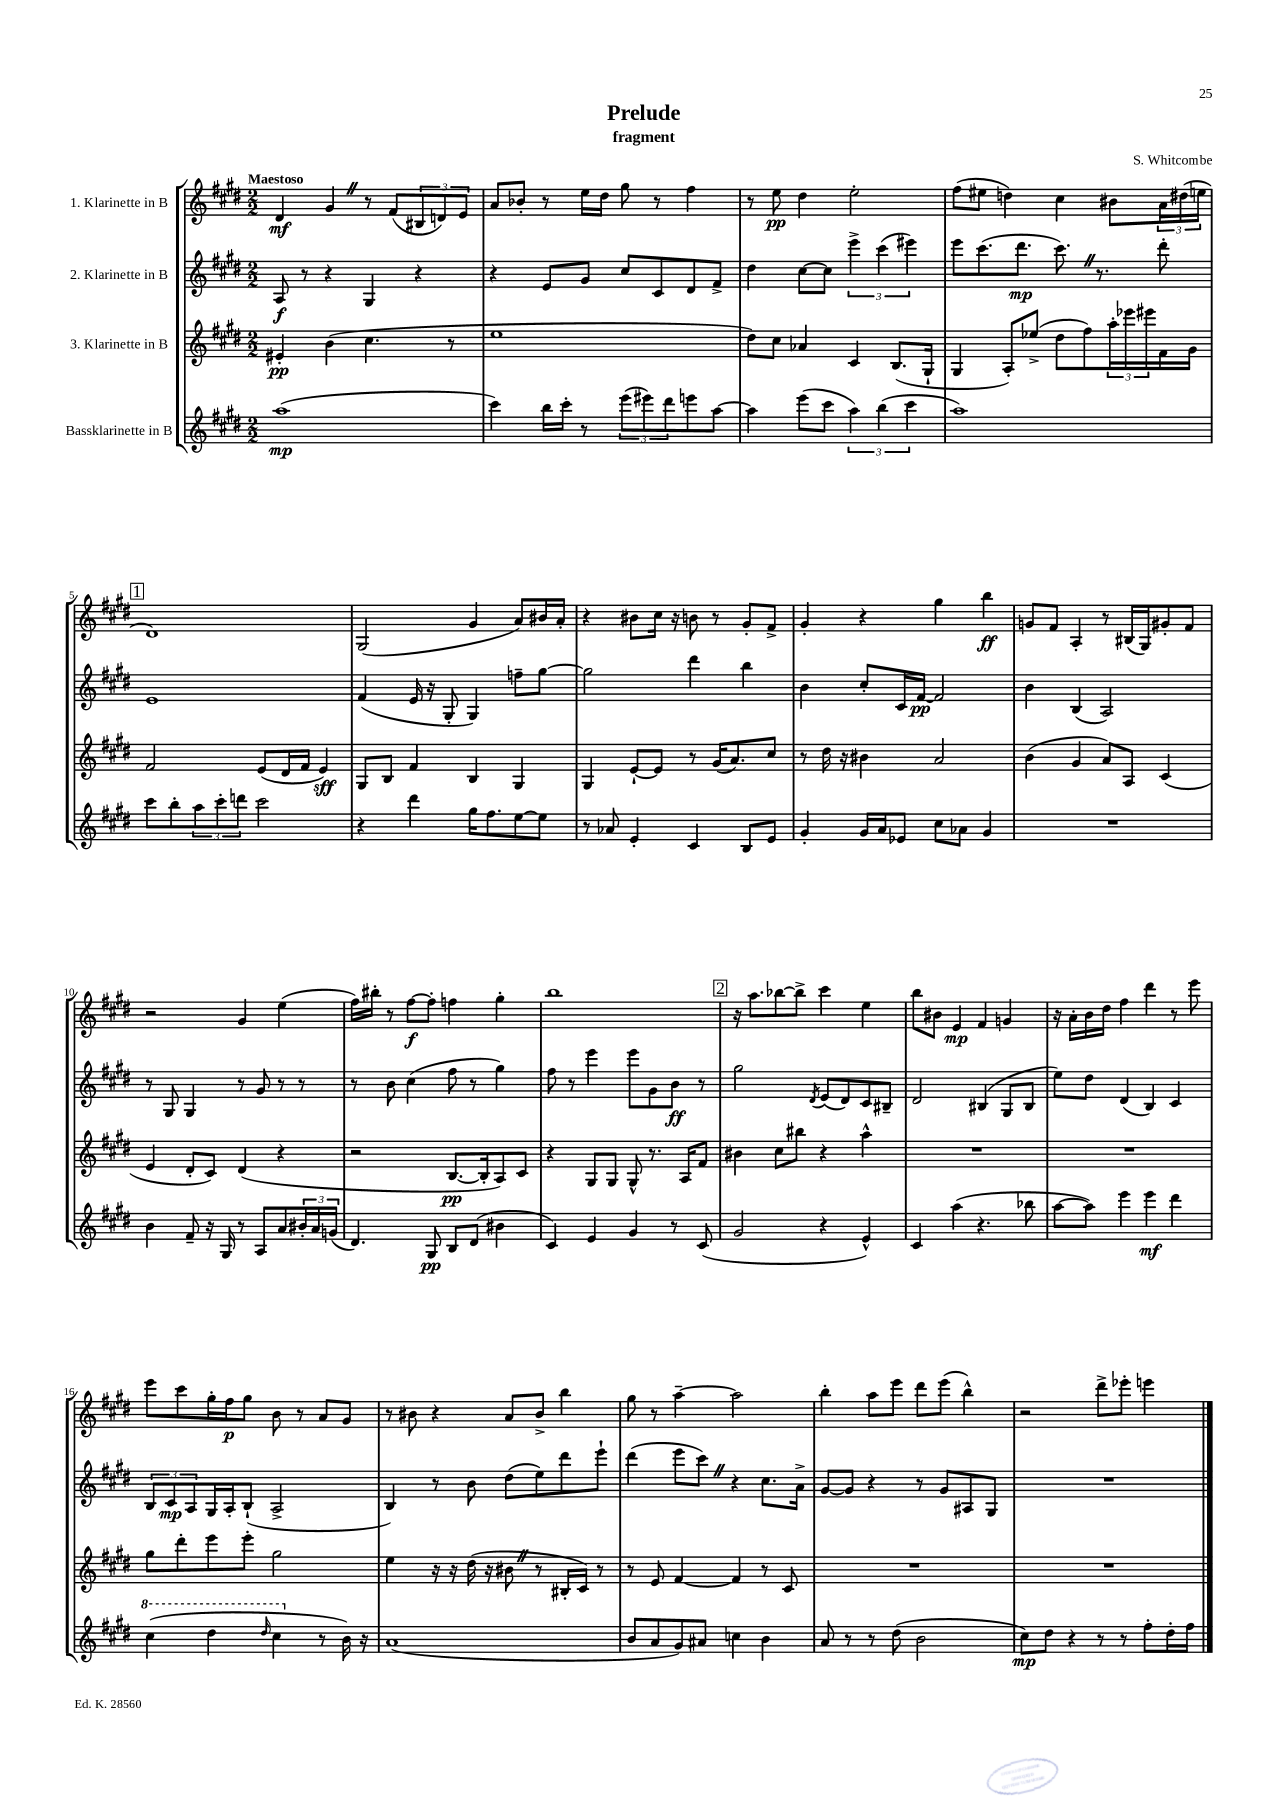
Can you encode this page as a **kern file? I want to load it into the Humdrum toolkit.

**kern	**kern	**kern	**kern
*staff4	*staff3	*staff2	*staff1
*clefG2	*clefG2	*clefG2	*clefG2
*k[f#c#g#d#]	*k[f#c#g#d#]	*k[f#c#g#d#]	*k[f#c#g#d#]
*M2/2	*M2/2	*M2/2	*M2/2
(1aa	4e#'	8A	4d#
.	.	8r	.
.	(4b	4r	4g#
.	4.cc#	4G#	8r
.	.	.	(8f#
.	.	4r	12B#
.	.	.	12d)
.	8r	.	.
.	.	.	12e
=	=	=	=
4ccc#)	1ee	4r	8a
.	.	.	8b-'
16bb	.	8e	8r
16ccc#'	.	.	.
8r	.	8g#	16ee
.	.	.	16dd#
(12eee	.	8cc#	8gg#
12eee#)	.	.	.
.	.	8c#	8r
12ddd#	.	.	.
8eee	.	8d#	4ff#
[8aa	.	8f#^	.
=	=	=	=
4aa]	8dd#)	4dd#	8r
.	8cc#	.	8ee
(8eee	4a-	[8cc#	4dd#
8ccc#	.	8cc#]	.
6aa)	4c#	6eee^	2ee'
(6bb	.	(6ccc#	.
.	(8.B	.	.
6ccc#	.	6eee#)	.
.	16G#`	.	.
=	=	=	=
1aa)	4G#	8eee	(8ff#
.	.	(8.ccc#	8ee#
.	8A')	.	4dd)
.	.	8.ddd#	.
.	(8ee-^	.	.
.	8dd#	8.ccc#)	4cc#
.	8ff#)	.	.
.	.	8.r	.
.	24aa'	.	8b#
.	24eee-	.	.
.	24eee#	.	.
.	16f#	8ddd#'	24a
.	.	.	(24dd#
.	16g#	.	.
.	.	.	24ee
=	=	=	=
8ccc#	2f#	1e	1d#)
8bb'	.	.	.
12aa	.	.	.
12ccc#'	.	.	.
12ddd	.	.	.
2ccc#	(8e	.	.
.	16d#	.	.
.	16f#	.	.
.	4e)	.	.
=	=	=	=
4r	8G#	(4f#	(2G#
.	8B	.	.
4ddd#	4f#	16e	.
.	.	16r	.
.	.	8G#'	.
16gg#	4B	4G#)	4g#
8.ff#	.	.	.
[8ee	4G#	8ff~	8a)
8ee]	.	[8gg#	16b#
.	.	.	16a'
=	=	=	=
8r	4G#	2gg#]	4r
8a-	.	.	.
4e'	[8e`	.	8b#
.	8e]	.	16cc#
.	.	.	16r
4c#	8r	4ddd#	8b
.	(16g#	.	8r
.	8.a)	.	.
8B	.	4bb	8g#'
8e	8cc#	.	8f#^
=	=	=	=
4g#'	8r	4b	4g#'
.	16dd#	.	.
.	16r	.	.
16g#	4b#	8cc#'	4r
16a	.	.	.
8e-	.	16c#	.
.	.	[16f#	.
8cc#	2a	2f#]	4gg#
8a-	.	.	.
4g#	.	.	4bb
=	=	=	=
1r	(4b	4b	8g
.	.	.	8f#
.	4g#	(4B	4A'
.	8a)	2A)	8r
.	8A	.	(16B#
.	.	.	16G#)
.	(4c#	.	8g#'
.	.	.	8f#
=	=	=	=
4b	4e	8r	2r
.	.	8G#	.
8f#~	8d#'	4G#	.
16r	8c#)	.	.
16G#	.	.	.
8r	(4d#	8r	4g#
8A	.	8g#	.
8a	4r	8r	(4ee
24b#'	.	8r	.
24a	.	.	.
(24g	.	.	.
=	=	=	=
4.d#)	2r	8r	16ff#)
.	.	.	16bb#'
.	.	8b	8r
.	.	(4cc#	[8ff#
8G#	.	.	8ff#']
8B	[8.B	8ff#	4ff
(8d#	.	8r	.
.	16B']	.	.
4b#	8A)	4gg#)	4gg#'
.	8c#	.	.
=	=	=	=
4c#)	4r	8ff#	1bb
.	.	8r	.
4e	8G#	4eee	.
.	8G#	.	.
4g#	8G#^^	8eee	.
.	8.r	8g#	.
8r	.	8b	.
.	16A	.	.
(8c#	8f#	8r	.
=	=	=	=
2g#	4b#	2gg#	16r
.	.	.	8.aa
.	8cc#	.	[8bb-
.	8bb#	.	8bb-^]
.	.	8qd#	.
4r	4r	(8e	4ccc#
.	.	8d#)	.
4e^^)	4aa^^	8c#	4ee
.	.	8B#~	.
=	=	=	=
4c#	1r	2d#	8bb
.	.	.	8b#
(4aa	.	.	4e
4.r	.	(4B#	4f#
.	.	8G#	4g
8bb-	.	8B#	.
=	=	=	=
[8aa	1r	8ee)	16r
.	.	.	16a'
8aa])	.	8dd#	16b
.	.	.	16dd#
4eee	.	(4d#	4ff#
4eee	.	4B)	4ddd#
4ddd#	.	4c#	8r
.	.	.	8eee
=	=	=	=
(4ccc#	8gg#	12B	8eee
.	.	12c#	.
.	8ddd#'	.	8ccc#
.	.	12A	.
4ddd#	8eee	16G#	16gg#'
.	.	16A'	16ff#
.	8eee'	(8B`	8gg#
16qqddd#	.	.	.
4ccc#	2gg#	2A^	8b
.	.	.	8r
8r	.	.	8a
16b)	.	.	8g#
16r	.	.	.
=	=	=	=
(1a	4ee	4B)	8r
.	.	.	8b#
.	16r	8r	4r
.	16r	.	.
.	(16dd#	8b	.
.	16r	.	.
.	8b#	(8dd#	8a
.	8r	8ee)	8b#^
.	16B#'	8ddd#	4bb
.	16c#)	.	.
.	8r	8eee`	.
=	=	=	=
8b	8r	(4ddd#	8gg#
8a	8e	.	8r
8g#)	[4f#	8eee	[4aa~
8a#	.	8ccc#)	.
4cc	4f#]	4r	2aa]
4b	8r	8.cc#	.
.	8c#	.	.
.	.	16a^	.
=	=	=	=
8a	1r	[8g#	4bb'
8r	.	8g#]	.
8r	.	4r	8aa
(8dd#	.	.	8eee
2b	.	8r	8ddd#
.	.	8g#	(8eee
.	.	8A#	4bb^^)
.	.	8G#	.
=	=	=	=
8cc#)	1r	1r	2r
8dd#	.	.	.
4r	.	.	.
8r	.	.	8ddd#^
8r	.	.	8eee-'
8ff#'	.	.	4eee
16dd#'	.	.	.
16ff#	.	.	.
==	==	==	==
*-	*-	*-	*-
